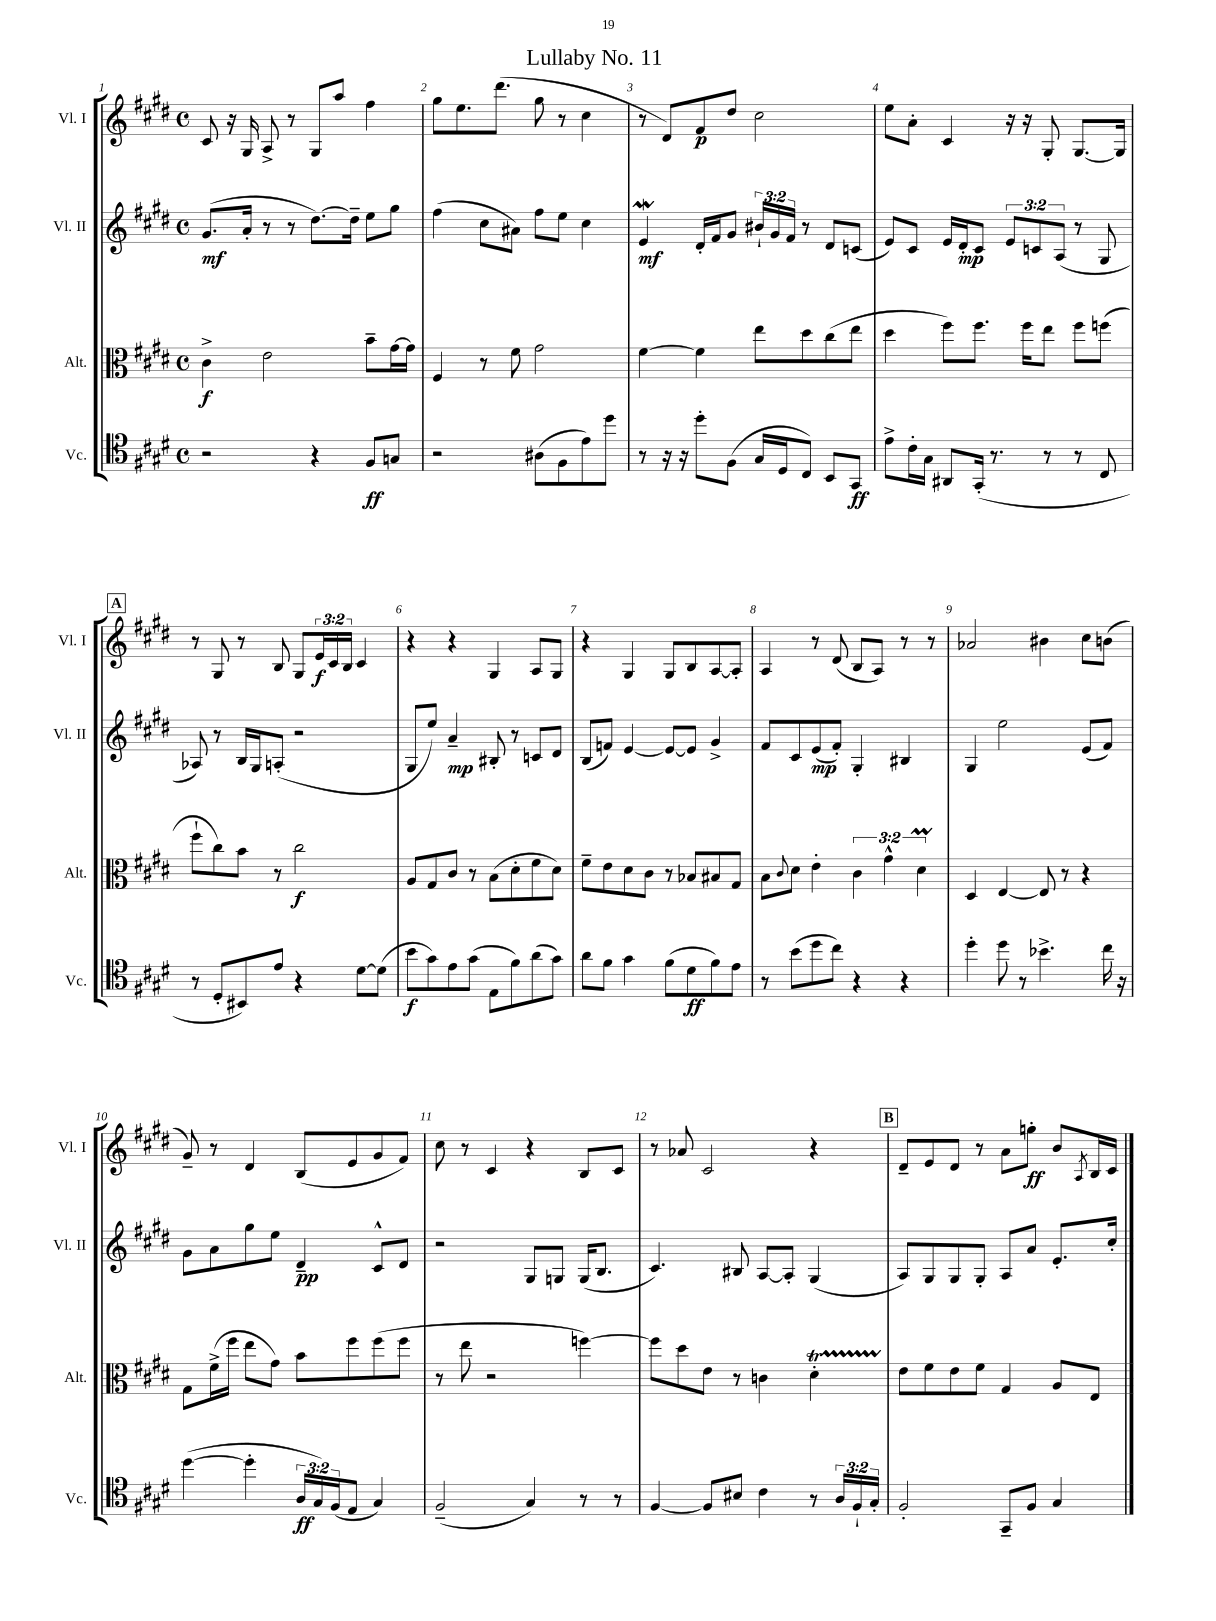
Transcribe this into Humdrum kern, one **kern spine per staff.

**kern	**kern	**kern	**kern
*staff4	*staff3	*staff2	*staff1
*clefC4	*clefC3	*clefG2	*clefG2
*k[f#c#g#d#]	*k[f#c#g#d#]	*k[f#c#g#d#]	*k[f#c#g#d#]
*M4/4	*M4/4	*M4/4	*M4/4
*met(c)	*met(c)	*met(c)	*met(c)
2r	4c#^	(8.g#	8c#
.	.	.	16r
.	.	16a'	16G#
.	2e	8r	8A^
.	.	8r	8r
4r	.	[8.dd#)	8G#
.	.	.	8aa
.	.	16dd#~]	.
8F#	8b~	8ee	4ff#
8G	[16g#	8gg#	.
.	16g#]	.	.
=	=	=	=
2r	4F#	(4ff#	8gg#
.	.	.	8.ee
.	8r	8cc#	.
.	.	.	(8.ddd#
.	8f#	8a#)	.
(8A#	2g#	8ff#	8gg#
8F#	.	8ee	8r
8e)	.	4cc#	4cc#
8dd#	.	.	.
=	=	=	=
8r	[4f#	4e	8r
16r	.	.	8d#)
16r	.	.	.
8dd#'	4f#]	16d#'	8f#
.	.	16f#	.
(8F#	.	8g#	8dd#
16G#	8ee	24b#`	2cc#
.	.	24g#	.
16D#	.	.	.
.	.	24f#	.
8C#)	8dd#	8r	.
8BB	(8cc#	8d#	.
8GG#	8ee	(8c	.
=	=	=	=
8e^	4dd#	8e)	8ee
16c#'	.	8c#	8a'
16G#	.	.	.
8AA#	8ff#)	16e	4c#
.	.	16d#'	.
(16GG#'	8.ff#	8c#	.
8.r	.	.	.
.	.	12e	16r
.	16ff#	.	16r
.	.	12c	.
8r	8ee	.	8G#'
.	.	(12A	.
8r	8ff#	8r	[8.G#
8C#	(8ff	8G#	.
.	.	.	16G#]
=	=	=	=
8r	8ff#`	8A-)	8r
8D#'	8cc#)	8r	8G#
8BB#)	8b	16B	8r
.	.	16G#	.
8e	8r	(8A'	8B
4r	2cc#	2r	8G#
.	.	.	24e
.	.	.	24c#
.	.	.	24B
[8d#	.	.	4c#
(8d#]	.	.	.
=	=	=	=
8b	8A	8G#	4r
8g#)	8G#	8ee)	.
8e	8c#	4a~	4r
(8g#	8r	.	.
8E	(8B	8B#'	4G#
8f#)	8d#'	8r	.
(8a	8f#	8c	8A
8g#)	8d#)	8d#	8G#
=	=	=	=
8a	8f#~	(8B	4r
8f#	8e	8f)	.
4g#	8d#	[4e	4G#
.	8c#	.	.
(8f#	8r	8e_	8G#
8d#	8B-	8e]	8B
8f#)	8B#	4g#^	[8A
8e	8G#	.	8A']
=	=	=	=
8r	8B	8f#	4A
.	8qqc#	.	.
(8b	8d#	8c#	.
8dd#	4e'	(8e	8r
8cc#)	.	8f#')	(8d#
4r	6c#	4G#'	8B
.	.	.	8A)
.	6g#^^	.	.
4r	.	4B#	8r
.	6d#	.	.
.	.	.	8r
=	=	=	=
4dd#'	4D#	4G#	2a-
8dd#	[4E	2ee	.
8r	.	.	.
4.b-^	8E]	.	4b#
.	8r	.	.
.	4r	(8e	8cc#
16cc#	.	8f#)	(8b
16r	.	.	.
=	=	=	=
([4dd#	8G#	8g#	8g#~)
.	(16f#^	8a	8r
.	16ff#	.	.
4dd#']	8ee	8gg#	4d#
.	8g#)	8ee	.
24A	8b	4d#~	(8B
24G#)	.	.	.
(24F#	.	.	.
8E	8ff#	.	8e
4G#)	(8ff#	8c#^^	8g#
.	8ff#	8d#	8f#)
=	=	=	=
(2F#~	8r	2r	8cc#
.	8ee	.	8r
.	2r	.	4c#
4G#)	.	8G#	4r
.	.	8G	.
8r	[4ff)	(16G	8B
.	.	8.B	.
8r	.	.	8c#
=	=	=	=
[4F#	8ff]	4.c#)	8r
.	8dd#	.	8a-
8F#]	8e	.	2c#
8B#	8r	8B#	.
4c#	4c	[8A	.
.	.	8A']	.
8r	4d#'	(4G#	4r
24A	.	.	.
24F#`	.	.	.
24G#'	.	.	.
=	=	=	=
2F#'	8e	8A)	8d#~
.	8f#	8G#	8e
.	8e	8G#	8d#
.	8f#	8G#'	8r
8GG#~	4G#	8A	8a
8F#	.	8a	8gg'
4G#	8A	8.e'	8b
.	.	.	8qA
.	8E	.	16B
.	.	16cc#'	16c#
==	==	==	==
*-	*-	*-	*-
